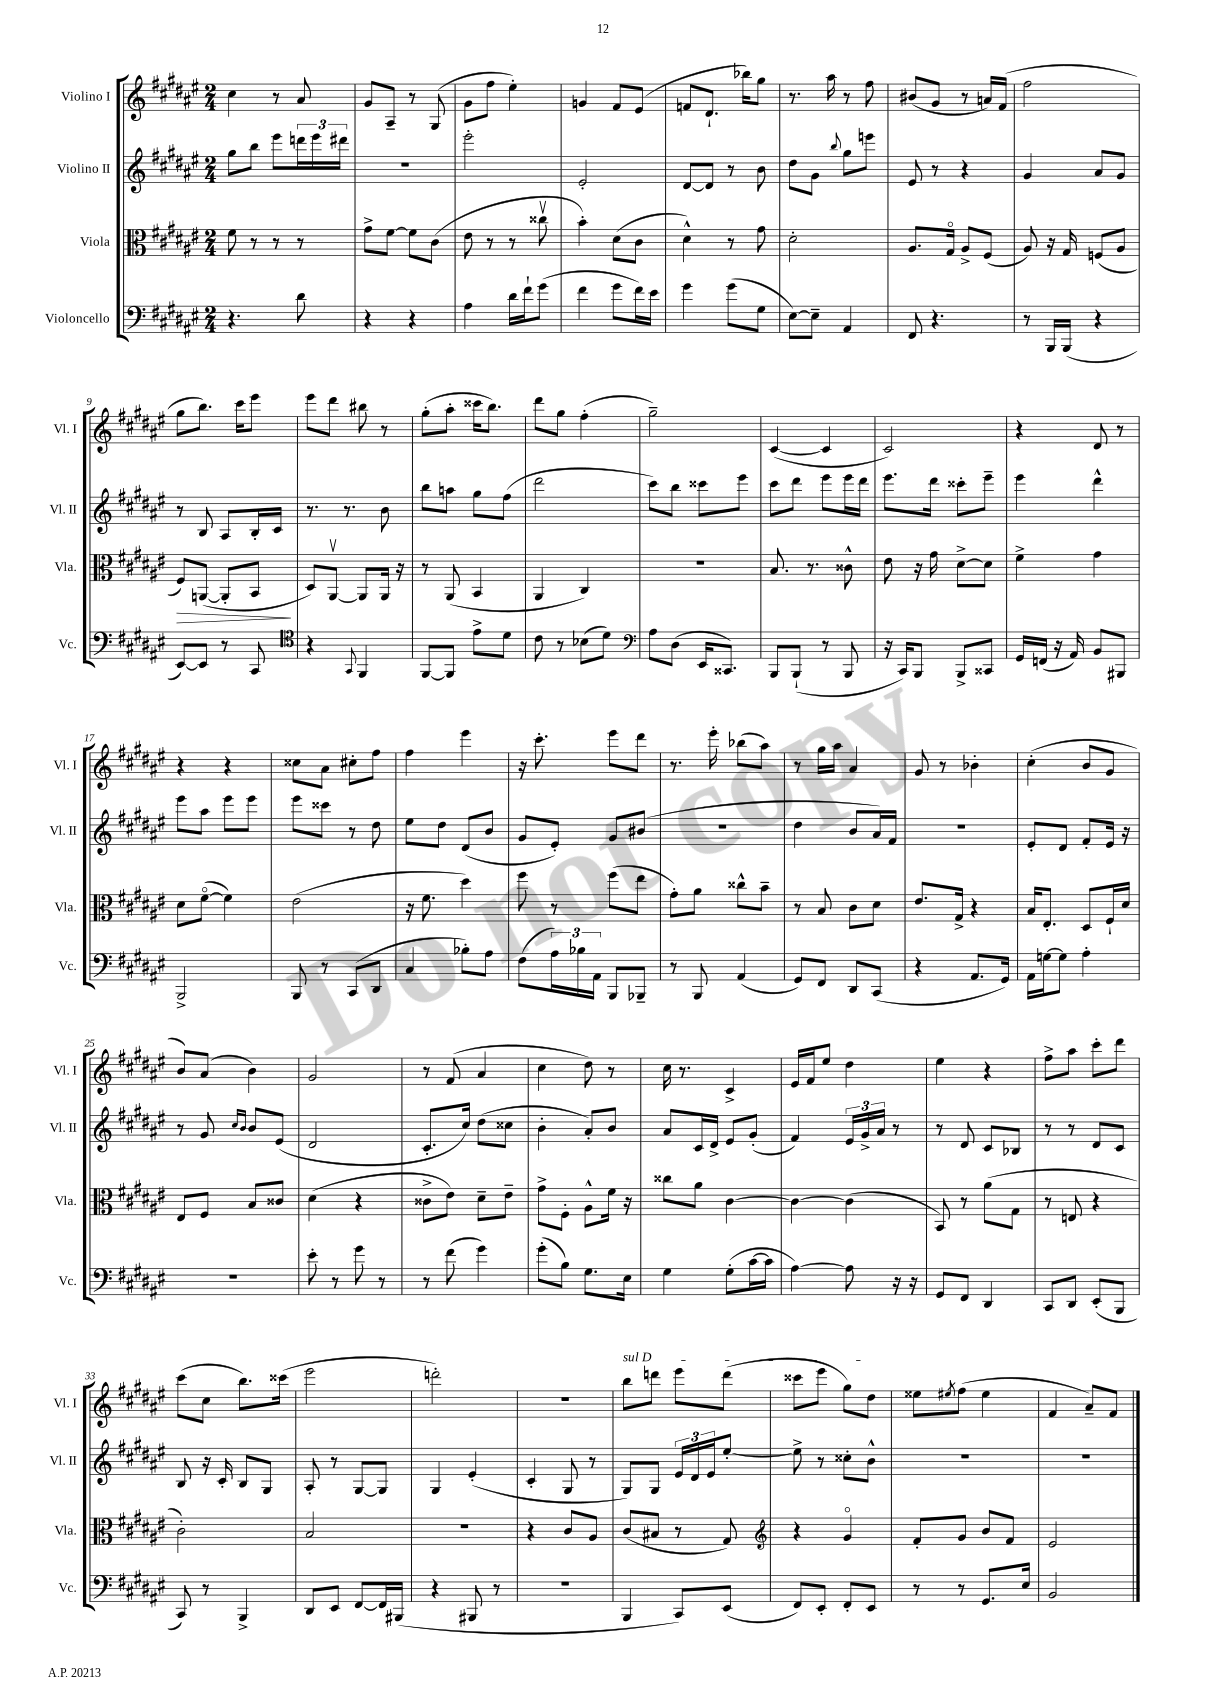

**kern	**kern	**dynam	**kern	**kern
*part4	*part3	*part3	*part2	*part1
*staff4	*staff3	*staff3	*staff2	*staff1
*I"Violoncello	*I"Viola	*	*I"Violino II	*I"Violino I
*I'Vc.	*I'Vla.	*	*I'Vl. II	*I'Vl. I
*clefF4	*clefC3	*	*clefG2	*clefG2
*k[f#c#g#d#a#e#]	*k[f#c#g#d#a#e#]	*	*k[f#c#g#d#a#e#]	*k[f#c#g#d#a#e#]
*M2/4	*M2/4	*	*M2/4	*M2/4
=1	=1	=1	=1	=1
4.r	8f#\	.	8gg#\L	4cc#\
.	8r	.	8bb\J	.
.	8r	.	8eee#\L	8r
8d#\	8r	.	24dddn\L	8a#/
.	.	.	24eee#\	.
.	.	.	24ddd#X\JJ	.
=2	=2	=2	=2	=2
4r	8g#^\L	.	2r	8g#/L
.	[8f#\J	.	.	8A#~/J
4r	8f#\L]	.	.	8r
.	(8c#\J	.	.	(8G#/
=3	=3	=3	=3	=3
4A#\	8e#\	.	2eee#'\	8g#\L
.	8r	.	.	8ff#\J
16d#\LL	8r	.	.	4ee#'\)
16f#`\J	.	.	.	.
(8g#\J	8cc##Xv\	.	.	.
=4	=4	=4	=4	=4
4f#\	4b'\)	.	2e#'/	4gn/
8g#\L	(8d#\L	.	.	8f#/L
16f#\L)	8c#\J	.	.	(8e#/J
16e#\JJ	.	.	.	.
=5	=5	=5	=5	=5
4g#\	4d#^^\)	.	[8d#/L	8fn/L
.	.	.	8d#/J]	8.d#`/J
(8g#\L	8r	.	8r	.
.	.	.	.	16bb-X\KL)
8G#\J	8g#\	.	8b\	8gg#\J
=6	=6	=6	=6	=6
[8E#\L)	2d#'\	.	8dd#\L	8.r
8E#~\J]	.	.	8g#\J	.
.	.	.	.	16aa#\
.	.	.	8qqbb/	.
4AA#/	.	.	8gg#\L	8r
.	.	.	8eeen\J	8ff#\
=7	=7	=7	=7	=7
8FF#/	8.A#/L	.	8e#/	(8b#X/L
4.r	.	.	8r	8g#/J
.	16G#/Jk	.	.	.
.	8A#^/L	.	4r	8r
.	(8F#/J	.	.	16an/LL)
.	.	.	.	(16f#/JJ
=8	=8	=8	=8	=8
8r	8A#/)	.	4g#/	2ff#\
16BBB/LL	16r	.	.	.
(16BBB/JJ	16G#/	.	.	.
4r	(8Fn/L	.	8a#/L	.
.	8A#/J	.	8g#/J	.
!!LO:LB:g=z
=9	=9	=9	=9	=9
!	!	!LO:HP:b	!	!
[8EE#/L)	8F#/L)	>	8r	8gg#\L
8EE#/J]	([8AAn/J	.	8B/	8.bb\J)
8r	8AA'/L]	.	8A#/L	.
.	.	.	.	16ccc#\KL
8CC#/	8BB/J	.	16B'/L	8eee#\J
.	.	.	16c#/JJ	.
.	.	]	.	.
=10	=10	=10	=10	=10
*clefC4	*	*	*	*
4r	8D#/L)	.	8.r	8eee#\L
.	[8AA#v/J	.	.	8ddd#\J
.	.	.	8.r	.
8qqGG#/	.	.	.	.
4FF#/	8AA#/L]	.	.	8bb#X\
.	16AA#/Jk	.	8b\	8r
.	16r	.	.	.
=11	=11	=11	=11	=11
[8FF#/L	8r	.	8bb\L	(8gg#'\L
8FF#/J]	(8AA#/	.	8aan\J	8aa#'\J
8e#^\L	4BB/	.	8gg#\L	16ccc##X\KL
.	.	.	.	8.bb\J)
8d#\J	.	.	(8ff#\J	.
=12	=12	=12	=12	=12
8c#\	4AA#/	.	2ddd#\	8ddd#\L
8r	.	.	.	8gg#\J
(8B-X\L	4C#/)	.	.	(4ff#'\
8d#\J)	.	.	.	.
=13	=13	=13	=13	=13
*clefF4	*	*	*	*
8A#\L	2r	.	8ccc#\L)	2gg#~\)
(8D#\J	.	.	8bb\J	.
16EE#/KL	.	.	8ccc##X\L	.
8.CC##X/J)	.	.	.	.
.	.	.	8eee#\J	.
=14	=14	=14	=14	=14
8BBB/L	8.B/	.	8ccc#\L	([4c#/
(8BBB`/J	.	.	8ddd#\J	.
.	8.r	.	.	.
8r	.	.	8eee#\L	4c#/]
8BBB/	8c##X^^\	.	16eee#\L	.
.	.	.	16ddd#\JJ	.
=15	=15	=15	=15	=15
16r	8e#\	.	8.eee#\L	2c#/)
16CC#/KL)	.	.	.	.
8BBB/J	16r	.	.	.
.	16g#\	.	16ddd#\Jk	.
8BBB^/L	[8d#^\L	.	8ccc##X'\L	.
8CC##X/J	8d#\J]	.	8eee#~\J	.
=16	=16	=16	=16	=16
16GG#/LL	4f#^\	.	4eee#\	4r
(16FFn/JJ	.	.	.	.
16r	.	.	.	.
16AA#/)	.	.	.	.
8BB/L	4g#\	.	4ddd#^^\	8d#/
8BBB#X/J	.	.	.	8r
!!LO:LB:g=z
=17	=17	=17	=17	=17
2BBB^/	8d#\L	.	8eee#\L	4r
.	([8f#\J	.	8aa#\J	.
.	4f#\])	.	8eee#\L	4r
.	.	.	8eee#\J	.
=18	=18	=18	=18	=18
8BBB/	(2e#\	.	8eee#\L	8cc##X\L
8r	.	.	8ccc##X\J	8a#\J
(8CC#/L	.	.	8r	8cc#X'\L
8DD#/J	.	.	8dd#\	8ff#\J
=19	=19	=19	=19	=19
4C#/	16r	.	8ee#\L	4ff#\
.	8.f#\	.	.	.
.	.	.	8dd#\J	.
8B-X'\L)	4dd#\)	.	(8d#/L	4eee#\
8A#\J	.	.	8b/J	.
=20	=20	=20	=20	=20
(8F#\L	8ff#\	.	8g#/L	16r
.	.	.	.	8.ccc#'\
24A#\L)	8r	.	8e#'/J)	.
24B-X\	.	.	.	.
24AA#\JJ	.	.	.	.
8BBB/L	(8ff#\L	.	8g#/L	8eee#\L
8BBB-X~/J	8ee#\J	.	(8b#X/J	8ddd#\J
=21	=21	=21	=21	=21
8r	8g#'\L)	.	2r	8.r
8BBB/	8a#\J	.	.	.
.	.	.	.	16eee#'\
(4AA#/	8cc##X^^\L	.	.	(8bb-X\L
.	8b~\J	.	.	8aa#\J)
=22	=22	=22	=22	=22
8GG#/L)	8r	.	4dd#\	8r
8FF#/J	8B/	.	.	16gg#\LL
.	.	.	.	16aa#\JJ
8DD#/L	8c#\L	.	8b/L	4a#/
(8CC#/J	8d#\J	.	16a#/L)	.
.	.	.	16f#/JJ	.
=23	=23	=23	=23	=23
4r	8.e#/L	.	2r	8g#/
.	.	.	.	8r
.	16G#^/Jk	.	.	.
8.AA#/L	4r	.	.	4b-X'\
16GG#/Jk)	.	.	.	.
=24	=24	=24	=24	=24
16AA#\LL	16B/KL	.	8e#'/L	(4cc#'\
[16Gn\J	8.E#'/J	.	.	.
8G\J]	.	.	8d#/J	.
4A#'\	8D#/L	.	8f#'/L	8b/L
.	16F#`/L	.	16e#/Jk	8g#/J
.	16d#/JJ	.	16r	.
!!LO:LB:g=z
=25	=25	=25	=25	=25
2r	8E#/L	.	8r	8b/L)
.	8F#/J	.	8g#/	(8a#/J
.	.	.	16qqcc#/LL	.
.	.	.	16qqb/JJ	.
.	8B/L	.	8b/L	4b\)
.	8c##X/J	.	(8e#/J	.
=26	=26	=26	=26	=26
8e#'\	(4d#\	.	2d#/	2g#/
8r	.	.	.	.
8g#\	4r	.	.	.
8r	.	.	.	.
=27	=27	=27	=27	=27
8r	8c##X^\L	.	8.c#'/L	8r
(8f#\	8e#\J)	.	.	(8f#/
.	.	.	16cc#/Jk)	.
4g#\)	8d#~\L	.	(8dd#\L	4a#/
.	8e#~\J	.	8cc##X\J	.
=28	=28	=28	=28	=28
(8g#'\L	8g#^\L	.	4b'\	4cc#\
8B\J)	8F#'\J	.	.	.
8.G#\L	8A#^^\L	.	8a#'/L)	8dd#\)
.	16f#\Jk	.	8b/J	8r
16E#\Jk	16r	.	.	.
=29	=29	=29	=29	=29
4G#\	8cc##X\L	.	8a#/L	16cc#\
.	.	.	.	8.r
.	8a#\J	.	16c#/L	.
.	.	.	16d#^/JJ	.
(8G#'\L	[4c#\	.	8e#/L	4c#^/
[16c#\L	.	.	(8g#'/J	.
16c#\JJ]	.	.	.	.
=30	=30	=30	=30	=30
[4A#\)	4c#\_	.	4f#/)	16e#/LL
.	.	.	.	16f#/J
.	.	.	.	8ee#/J
8A#\]	(4c#\]	.	24e#/LL	4dd#\
.	.	.	24g#^/	.
.	.	.	24a#/JJ	.
16r	.	.	8r	.
16r	.	.	.	.
=31	=31	=31	=31	=31
8GG#/L	8BB/)	.	8r	4ee#\
8FF#/J	8r	.	8d#/	.
4DD#/	(8a#\L	.	8c#/L	4r
.	8G#\J	.	8B-X/J	.
=32	=32	=32	=32	=32
8CC#/L	8r	.	8r	8ff#^\L
8DD#/J	8En/	.	8r	8aa#\J
(8EE#'/L	4r	.	8d#/L	8ccc#'\L
8BBB/J	.	.	8c#/J	8ddd#\J
!!LO:LB:g=z
=33	=33	=33	=33	=33
8CC#/)	2c#'\)	.	8B/	(8ccc#\L
8r	.	.	16r	8cc#\J
.	.	.	16c#'/	.
4BBB^/	.	.	8B/L	8.bb\L)
.	.	.	8G#/J	.
.	.	.	.	(16ccc##X\Jk
=34	=34	=34	=34	=34
8DD#/L	2B/	.	8A#'/	2eee#\
8EE#/J	.	.	8r	.
[8FF#/L	.	.	[8G#/L	.
16FF#/L]	.	.	8G#/J]	.
(16BBB#X/JJ	.	.	.	.
=35	=35	=35	=35	=35
4r	2r	.	4G#/	2dddn'\)
8BBB#X/	.	.	(4e#'/	.
8r	.	.	.	.
=36	=36	=36	=36	=36
2r	4r	.	4c#'/	2r
.	8c#/L	.	8G#/	.
.	8A#/J	.	8r	.
=37	=37	=37	=37	=37
!	!	!	!	!LO:TX:a:i:t=sul D
4BBB/	(8c#/L	.	8G#/L)	8bb\L
.	8B#X/J	.	8G#/J	8dddn\J
8CC#/L)	8r	.	24e#/LL	8eee#\L
.	.	.	24d#/	.
.	.	.	24e#/J	.
(8EE#/J	8G#/)	.	[8ee#'/J	(8ddd\J
=38	=38	=38	=38	=38
*	*clefG2	*	*	*
8FF#/L)	4r	.	8ee#^\]	8ccc##X\L
8EE#'/J	.	.	8r	8eee#\J
8FF#'/L	4g#/	.	8cc##X'\L	8gg#\L)
8EE#/J	.	.	8b^^\J	8dd#\J
=39	=39	=39	=39	=39
8r	8f#'/L	.	2r	8ee##X\L
.	.	.	.	8qee#X/
8r	8g#/J	.	.	(8ff#\J
8.GG#/L	8b/L	.	.	4ee#\
.	8f#/J	.	.	.
16E#/Jk	.	.	.	.
=40	=40	=40	=40	=40
2BB/	2e#/	.	2r	4f#/
.	.	.	.	8a#~/L)
.	.	.	.	8f#/J
==	==	==	==	==
*-	*-	*-	*-	*-
